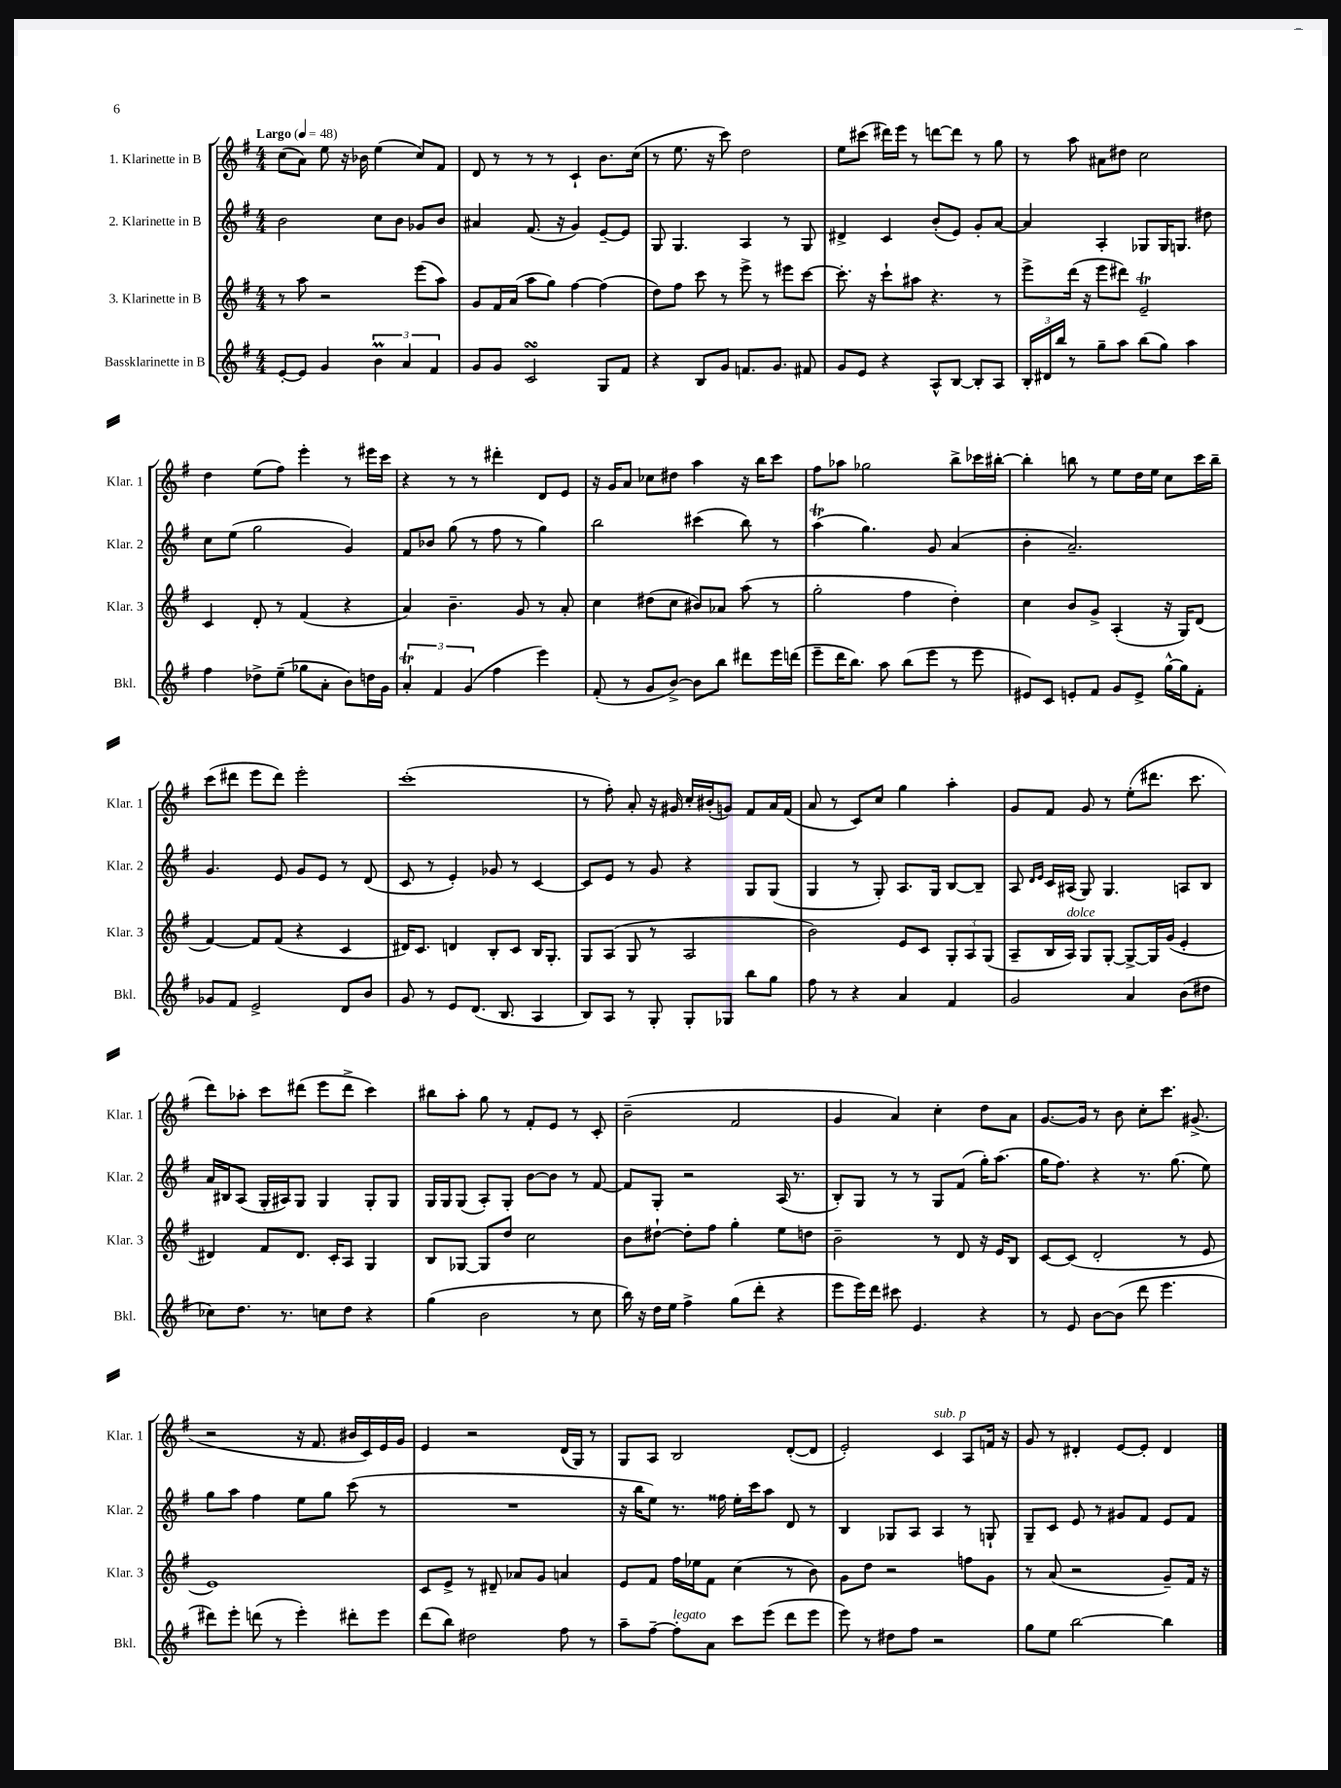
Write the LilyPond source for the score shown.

<<
\new StaffGroup <<
\new Staff = "s0" \with { instrumentName = "1. Klarinette in B" shortInstrumentName = "Klar. 1" } {
    \clef treble \key g \major \numericTimeSignature \time 4/4 \tempo "Largo" 4 = 48
    \autoBeamOff c''8[( a'8]) e''8 r16 bes'16 e''4( c''8[) fis'8] |
    d'8 r8 r8 r8 c'4-! b'8.[ c''16]( |
    r8 e''8. r16 c'''8) d''2 |
    e''8[ cis'''8]( dis'''16[) e'''16] r8 d'''8[~ d'''8] r8 g''8 |
    r8 a''8 ais'8[ dis''8] c''2 |
    d''4 e''8[( fis''8]) e'''4-. r8 eis'''16[ c'''16] |
    r4 r8 r8 dis'''4-. d'8[ e'8] |
    r16 g'16[ a'8] ces''8[ dis''8] a''4 r16 b''16[ c'''8] |
    fis''8[ aes''8] ges''2 b''8[-> ces'''16 bis''16]~-. |
    bis''4-. b''8 r8 e''8[ d''16 e''16] c''8[ c'''16 b''16]-- |
    c'''8[( dis'''8] e'''8[ dis'''8]) e'''2-. |
    c'''1-.( |
    r8 fis''8-.) a'8-. r16 gis'16 c''16[-. bis'16-.( g'8]) fis'8[ a'16 fis'16]( |
    a'8 r8 c'8[) c''8] g''4 a''4-. |
    g'8[ fis'8] g'8 r8 e''8[-.( dis'''8.] c'''8. |
    d'''8[) aes''8]-. c'''8[ dis'''8]( e'''8[ dis'''8]-> c'''4) |
    bis''8[ a''8]-. g''8 r8 fis'8[-. e'8] r8 c'8-. |
    b'2--( fis'2 |
    g'4 a'4) c''4-. d''8[ a'8] |
    g'8.[~ g'16] r8 b'8 c''8[-. c'''8.] gis'8.->( |
    r2 r16 fis'8. bis'16[ c'16) e'16 g'16] |
    e'4 r2 d'16[( g16]) r8 |
    g8[ a8] b2 d'8[~-.( d'8] |
    e'2-.) c'4^\markup { \italic "sub. p" } a8[ f'16] r16 |
    g'8 r8 dis'4-. e'8[~ e'8]-. dis'4 \bar "|." |
}
\new Staff = "s1" \with { instrumentName = "2. Klarinette in B" shortInstrumentName = "Klar. 2" } {
    \clef treble \key g \major \numericTimeSignature \time 4/4
    \autoBeamOff b'2 c''8[ b'8] ges'8[ b'8] |
    ais'4 fis'8.( r16 g'4) e'8[~-- e'8] |
    g8 g4. a4 r8 g8 |
    dis'4-> c'4 b'8[-.( e'8]) g'8[-. a'8]~ |
    a'4 a4-. ges8[ ges16 g8.] dis''8 |
    c''8[ e''8]( g''2 g'4) |
    fis'8[ bes'8] g''8( r8 fis''8 r8 g''4) |
    b''2 cis'''4( b''8) r8 |
    a''4\trill( g''4.) g'8 a'4( |
    b'4-. a'2.--) |
    g'4. e'8 g'8[ e'8] r8 d'8( |
    c'8 r8 e'4-.) ges'8 r8 c'4~ |
    c'8[ e'8] r8 g'8 r4 g8[ g8]( |
    g4 r8 g8-.) a8.[ g16] b8[~ b8]-- |
    a8 \grace { d'16[ e'16] } c'16[ ais16]( g8) g4. a8[ b8] |
    a'16[ bis16 a8]( g16[-. ais16) g8] g4 g8[-. g8] |
    g16[ g16 g8]( a8[-.) g8]-. b'8[~ b'8] r8 fis'8~ |
    fis'8[ g8]-. r2 a16( r8. |
    b8[-.) g8] r8 r8 g8[ fis'8]( g''16[-.) a''8.]( |
    g''16[ fis''8.]) r4 r8. g''8.( e''8) |
    g''8[ a''8] fis''4 e''8[ g''8] c'''8( r8 |
    R1 |
    r16 b''16[ e''8]) r8. fisis''16 e''16[-. c'''16 a''8] d'8 r8 |
    b4 ges8[ a8] a4 r8 g8-! |
    g8[-- c'8] e'8 r8 gis'8[ fis'8] e'8[ fis'8] \bar "|." |
}
\new Staff = "s2" \with { instrumentName = "3. Klarinette in B" shortInstrumentName = "Klar. 3" } {
    \clef treble \key g \major \numericTimeSignature \time 4/4
    \autoBeamOff r8 a''8 r2 e'''8[( a''8]) |
    g'8[ fis'16 a'16]( a''8[ g''8]) fis''4~ fis''4( |
    d''8[) fis''8] c'''8 r8 e'''8-> r8 eis'''8[ c'''8]~ |
    c'''8.-. r16 c'''8[-! ais''8] r4. r8 |
    e'''8[-> d'''16]( r16 e'''8[ dis'''8]) e'2--\trill |
    c'4 d'8-. r8 fis'4( r4 |
    a'4) b'4.-- g'8 r8 a'8-. |
    c''4 dis''8[( c''8] bis'8[) aes'8] a''8( r8 |
    g''2-. fis''4 d''4-.) |
    c''4 b'8[ g'8]-> a4-.( r16 g16[) d'8]( |
    fis'4~) fis'8[ fis'8]( r4 c'4 |
    dis'16[) c'8.] d'4 b8[-. c'8] b16[ g8.]-. |
    g8[ a8]( g8 r8 a2 |
    b'2) e'8[ c'8] \tuplet 3/2 { g8[-. a8 g8]( } |
    a8[-- b16 a16]^\markup { \italic "dolce" }) g8[ g8]~-. g8[~-> g16 g'16]( e'4-. |
    dis'4) fis'8[ dis'8.] c'16[-. a8] g4 |
    b8[ ges8]~ ges8[ d''8] c''2 |
    b'8[ dis''8]~-! dis''8[-. fis''8] g''4-. e''8[ d''8] |
    b'2-- r8 d'8 r16 e'16[ b8] |
    c'8[~ c'8]( d'2-. r8 e'8 |
    e'1) |
    c'8[ e'8]-> r8 dis'8-- aes'8[ g'8] a'4 |
    e'8[ fis'8] fis''16[ ees''16 fis'8] c''4( r8 b'8) |
    g'8[ d''8] r2 f''8[ g'8] |
    r8 a'8( r2 g'8[--) fis'16] r16 \bar "|." |
}
\new Staff = "s3" \with { instrumentName = "Bassklarinette in B" shortInstrumentName = "Bkl." } {
    \clef treble \key g \major \numericTimeSignature \time 4/4
    \autoBeamOff e'8[~-. e'8] g'4 \tuplet 3/2 { b'4\prall a'4 fis'4 } |
    g'8[ g'8] c'2\turn g8[ fis'8] |
    r4 b8[ g'8] f'8.[ g'8.] fis'8 |
    g'8[ e'8] r4 a8[-^ b8]~ b8[-. a8] |
    \tuplet 3/2 { b16[-. dis'16 b''16] } r8 g''8[-- a''8] b''8[( g''8]) a''4 |
    fis''4 des''8[-> e''8]--( ges''8[ a'8]-. b'8[) d''16 g'16] |
    \tuplet 3/2 { a'4-.\trill fis'4 g'4( } fis''4 e'''4) |
    fis'8-.( r8 g'8[ b'8]~->) b'8[ b''8] dis'''8[ e'''16 d'''16]( |
    e'''8[-- d'''16 b''8.]) a''8 b''8[( e'''8] r8 e'''8 |
    eis'8[) c'8] e'8[-. fis'8] g'8[ e'8]-> g''16[~-^ g''16 fis'8]-. |
    ges'8[ fis'8] e'2-> d'8[ b'8] |
    g'8 r8 e'8[ d'8.]( b8. a4 |
    b8[) a8] r8 g8-. g8[-. ges8] b''8[ g''8] |
    fis''8 r8 r4 a'4 fis'4 |
    g'2 a'4 b'8[( dis''8] |
    ces''8[) d''8.] r8. c''8[ d''8] r4 |
    g''4( b'2 r8 c''8 |
    b''16) r16 d''16[ e''16] fis''4-> g''8[( d'''8]-. r4 |
    e'''8[ e'''16) d'''16] cis'''8 e'4. r4 |
    r8 e'8 b'8[~ b'8]( d'''8 e'''4. |
    dis'''8[) e'''8]-. d'''8( r8 e'''4-.) dis'''8[-. e'''8] |
    d'''8[( b''8]) dis''2 fis''8 r8 |
    a''8[-- fis''8]~-- fis''8[-.^\markup { \italic "legato" } a'8] c'''8[ e'''8]( d'''8[ e'''8] |
    e'''8) r8 dis''8[ fis''8] r2 |
    g''8[ e''8] b''2~ b''4 \bar "|." |
}
>>
>>
\layout { \context { \Score \remove "Bar_number_engraver" } }
